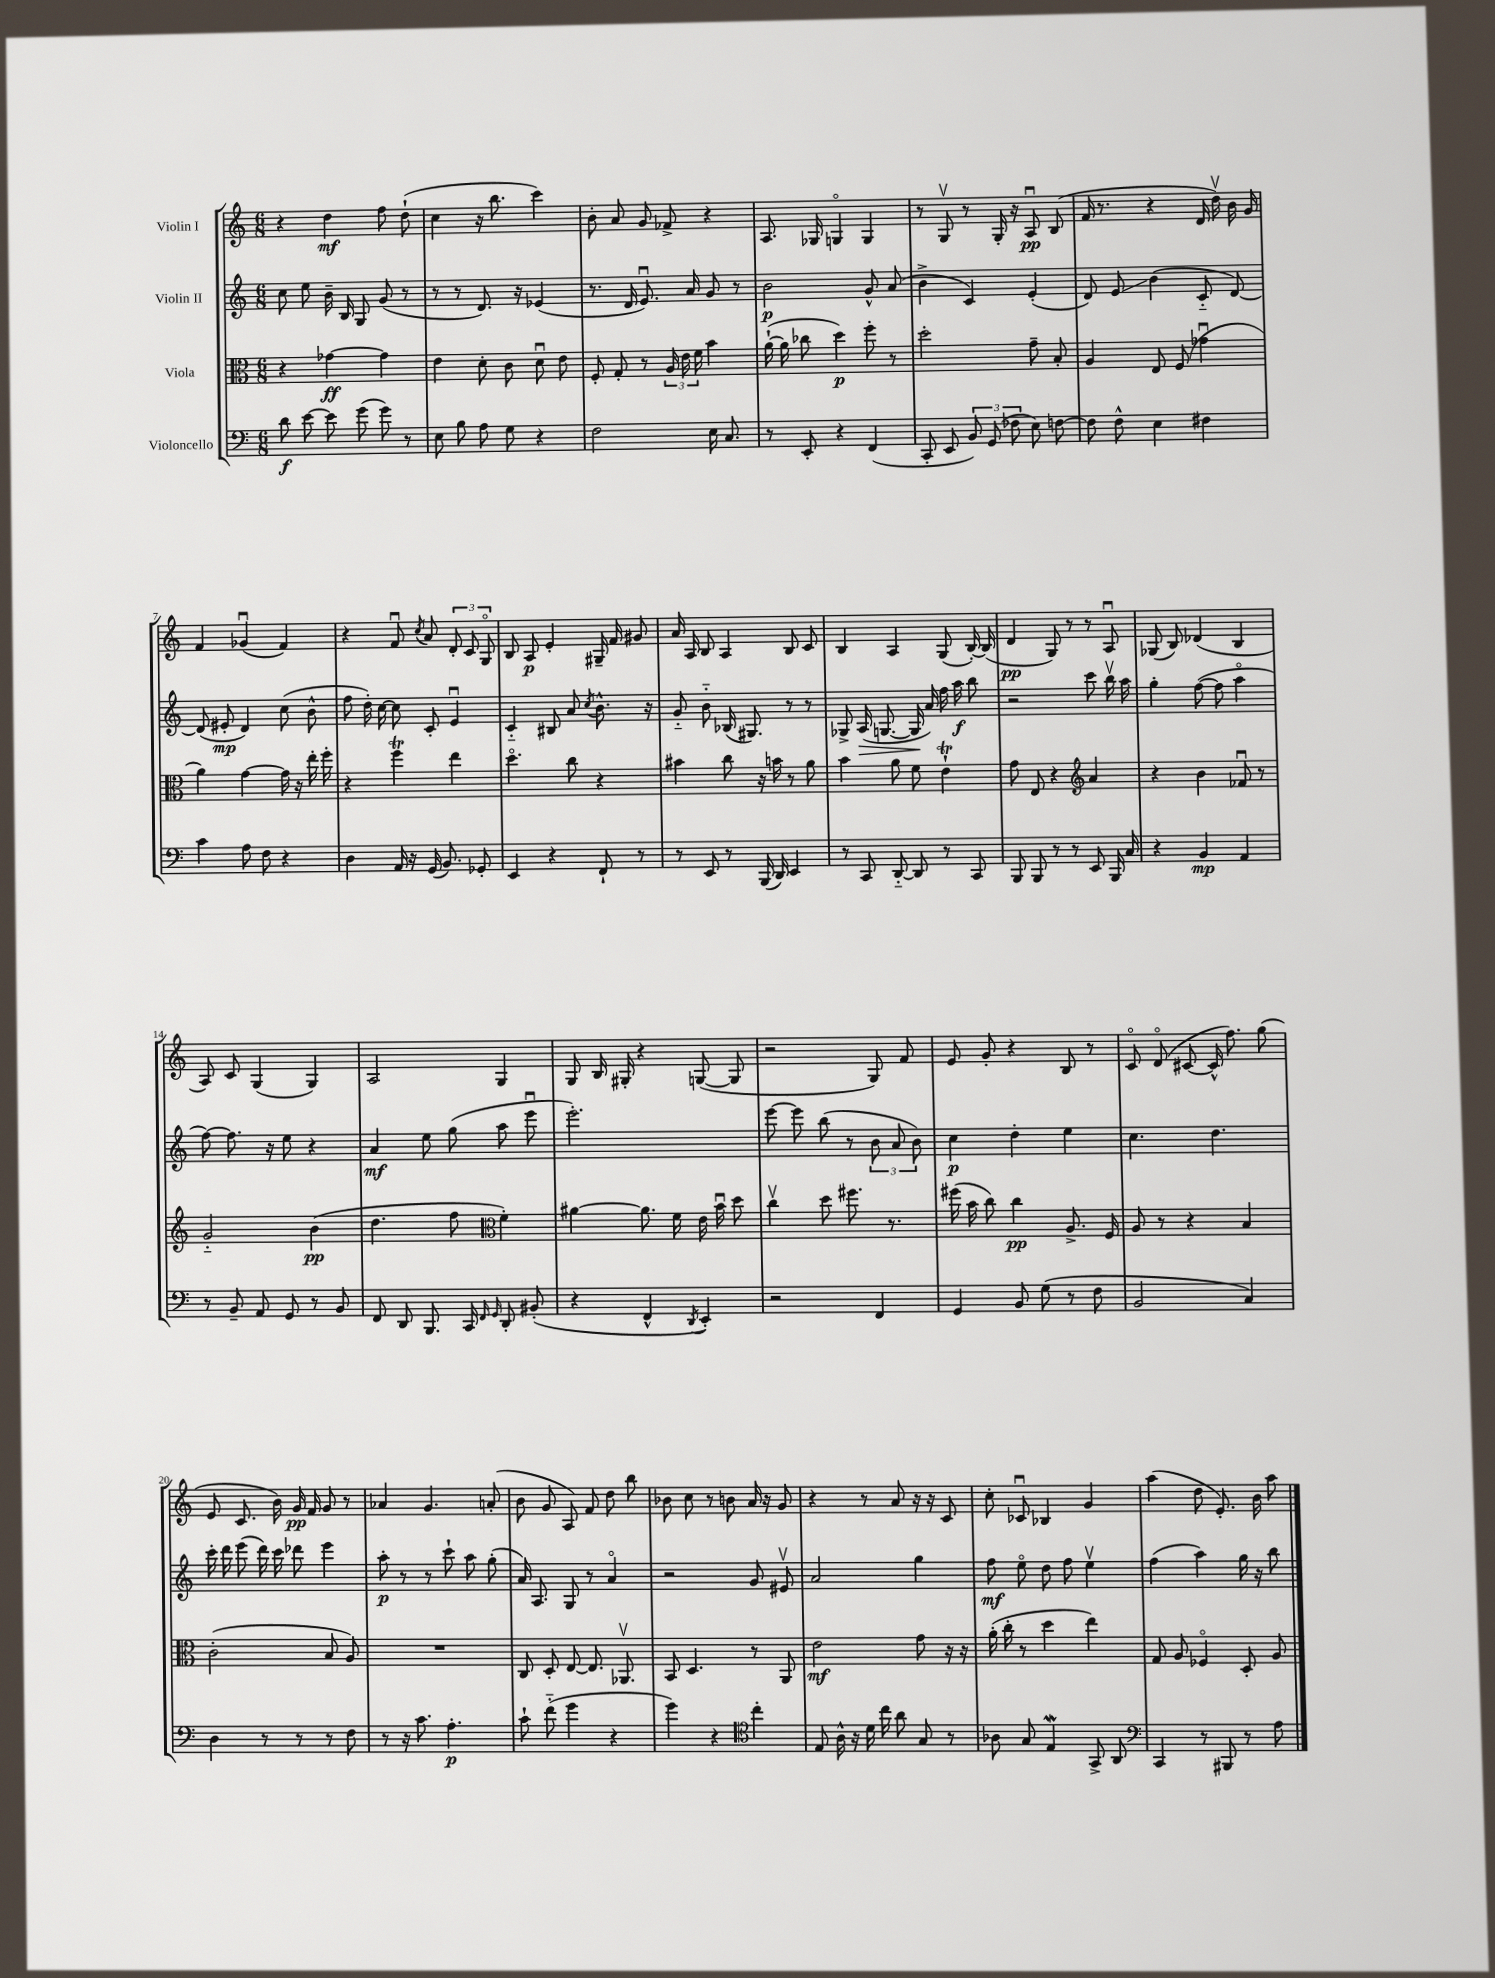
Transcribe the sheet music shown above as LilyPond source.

<<
\new StaffGroup <<
\new Staff = "s0" \with { instrumentName = "Violin I" } {
    \clef treble \key c \major \numericTimeSignature \time 6/8
    \autoBeamOff r4 d''4\mf f''8 d''8-!( |
    c''4 r16 b''8. c'''4) |
    b'8-. a'8 g'8 fes'8-> r4 |
    a8. ges16 g4\flageolet g4 |
    r8 g8\upbow r8 g16-. r16 a8\downbow\pp b8( |
    f'16 r8. r4 d'16 d''16\upbow) b'16 g'16 |
    f'4 ges'4\downbow( f'4) |
    r4 f'8\downbow \acciaccatura { c''8 } a'8 \tuplet 3/2 { d'8-. c'8 g8\flageolet } |
    b8 a8\p e'4-. gis16-- f'16 gis'8 |
    a'16 a16 b8 a4 b8 c'8 |
    b4 a4 g8( b16~-.) b16( |
    d'4\pp g8) r8 r8 a8\downbow |
    ges8( b8) des'4( b4 |
    a8) c'8 g4( g4) |
    a2 g4 |
    g8 b16 gis16-. r4 g8~( g8 |
    r2 g8) f'8 |
    e'8 g'8-. r4 b8 r8 |
    c'8\flageolet d'8\flageolet( cis'8~ cis'16-^ f''8.) g''8( |
    e'8 c'8. b'16) g'16\pp f'16 g'8 r8 |
    aes'4 g'4. a'8-.( |
    b'8 g'8 a8) f'8 d''8 b''8 |
    bes'8 c''8 r8 b'8 a'16 r16 g'8 |
    r4 r8 a'8 r16 r16 c'8 |
    c''8-. ces'8\downbow bes4 g'4 |
    a''4( d''8 e'8.-.) b'16 a''8 \bar "|." |
}
\new Staff = "s1" \with { instrumentName = "Violin II" } {
    \clef treble \key c \major \numericTimeSignature \time 6/8
    \autoBeamOff c''8 e''8 b'16-- b16 g8 g'8( r8 |
    r8 r8 d'8.) r16 ees'4( |
    r8. d'16 e'8.\downbow) a'16 g'8 r8 |
    b'2\p g'8-^ a'8( |
    b'4-> c'4) e'4-.( |
    d'8) e'8\glissando b'4( c'8-_ d'8~) |
    d'8( eis'8-.\mp d'4) c''8( b'8-^ |
    f''8 d''16-.) c''16~ c''8 c'8-. e'4\downbow |
    c'4-_ bis8 a'8 \acciaccatura { c''8 } b'8.-^ r16 |
    g'8-_ b'8-_ bes16( gis8.) r8 r8 |
    ges8-> a16\>( g8.~ g16\! a'16) f''16 a''16\f b''8 |
    r2 c'''8 b''16\upbow a''16 |
    g''4-. f''8~( f''8 a''4\flageolet |
    f''8~) f''8. r16 e''8 r4 |
    a'4\mf e''8 g''8( a''8 e'''8\downbow |
    e'''2.-.) |
    e'''8~ e'''8 b''8( r8 \tuplet 3/2 { b'8 a'8 b'8) } |
    c''4\p d''4-. e''4 |
    c''4. d''4. |
    c'''16-. d'''16 e'''8( d'''16) c'''16 des'''8 e'''4 |
    a''8-.\p r8 r8 c'''8-! a''8 g''8-.( |
    a'16) a8. g8 r8 a'4\flageolet |
    r2 g'8 eis'8\upbow |
    a'2 g''4 |
    f''8\mf e''8\flageolet d''8 f''8 e''4\upbow |
    f''4( a''4) g''16 r16 b''8 \bar "|." |
}
\new Staff = "s2" \with { instrumentName = "Viola" } {
    \clef alto \key c \major \numericTimeSignature \time 6/8
    \autoBeamOff r4 ges'4~\ff ges'4 |
    e'4 d'8-. c'8 d'8\downbow e'8 |
    f8-. g8-. r8 \tuplet 3/2 { a16 e'16 f'16 } b'4 |
    a'16~-!( a'16 ces''8 d''4\p) f''8-. r8 |
    d''2-. g'8-- b8-. |
    a4 e8 f8( ges'4\downbow |
    a'4) g'4~ g'16 r16 e''16-. f''16-. |
    r4 f''4\trill e''4 |
    d''4.\flageolet c''8 r4 |
    bis'4 c''8 r16 b'16 r8 a'8 |
    b'4 a'8 f'8 e'4-!\trill |
    g'8 e8 r4 \clef treble a'4 |
    r4 b'4 fes'8\downbow r8 |
    g'2-_ b'4\pp( |
    d''4. f''8 \clef alto f'4-.) |
    ais'4~ ais'8. f'16 e'16 b'16\downbow d''8 |
    c''4\upbow d''8 fis''8. r8. |
    fis''16( b'16 c''8) c''4\pp a8.-> f16 |
    a8 r8 r4 b4 |
    c'2-.( b8 a8) |
    R2. |
    c8 d8-. e8~ e8. aes,8.\upbow |
    b,8 d4. r8 a,8 |
    e'2\mf g'8 r16 r16 |
    a'16-.( c''16-. r8 d''4 e''4) |
    g8 a8 fes4\flageolet d8-. a8 \bar "|." |
}
\new Staff = "s3" \with { instrumentName = "Violoncello" } {
    \clef bass \key c \major \numericTimeSignature \time 6/8
    \autoBeamOff d'8\f e'8~ e'8 g'8( g'8) r8 |
    e8 b8 a8 g8 r4 |
    f2 e16 c8. |
    r8 e,8-. r4 f,4( |
    c,8-. e,8 \tuplet 3/2 { b,8) g,8( fes8 } e8) f8~ |
    f8 f8-^ e4 fis4 |
    c'4 a8 f8 r4 |
    d4 a,16 r16 g,16( b,8.) ges,8-. |
    e,4 r4 f,8-! r8 |
    r8 e,8 r8 b,,16( d,16) e,4 |
    r8 c,8 d,8~-_ d,8 r8 c,8 |
    b,,8 b,,8 r8 r8 e,8 b,,16 c16 |
    r4 b,4\mp a,4 |
    r8 b,8-- a,8 g,8 r8 b,8 |
    f,8 d,8 b,,8. c,16 \grace { f,16 g,16 } d,8-. bis,8-.( |
    r4 f,4-^ \acciaccatura { d,8 } e,4-.) |
    r2 f,4 |
    g,4 b,8 g8( r8 f8 |
    b,2 c4) |
    d4 r8 r8 r8 f8 |
    r8 r16 c'8. a4.-.\p |
    c'8-! f'8-_( g'4 r4 |
    g'4) r4 \clef tenor c''4-. |
    e8 a16-^ r16 d'16 c''16 a'8 g8 r8 |
    aes8 g8 e4\mordent g,8-> a,8 |
    \clef bass c,4 r8 bis,,8 r8 a8 \bar "|." |
}
>>
>>
